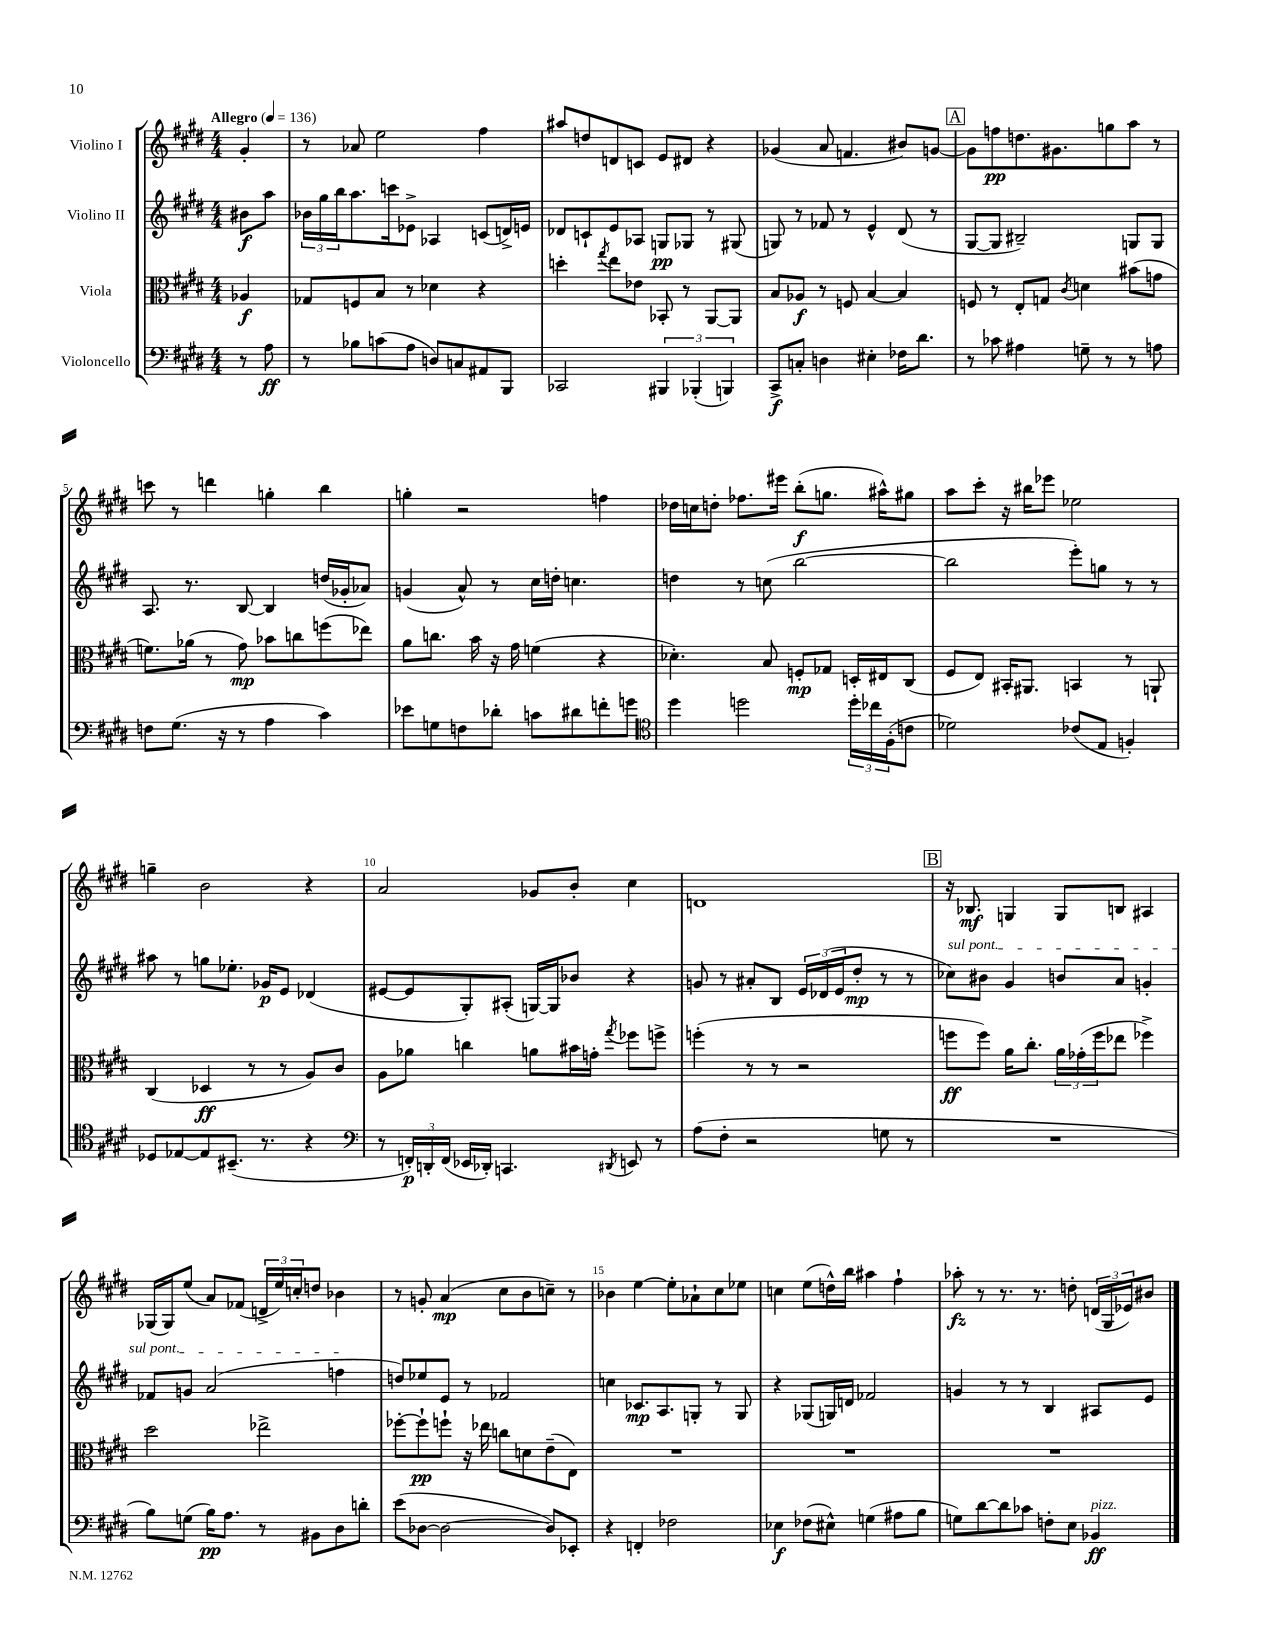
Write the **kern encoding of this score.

**kern	**kern	**kern	**kern
*staff4	*staff3	*staff2	*staff1
*clefF4	*clefC3	*clefG2	*clefG2
*k[f#c#g#d#]	*k[f#c#g#d#]	*k[f#c#g#d#]	*k[f#c#g#d#]
*M4/4	*M4/4	*M4/4	*M4/4
*MM136	*MM136	*MM136	*MM136
8r	4A-/	8b#\L	4g#'/
8A\	.	8aa\J	.
=	=	=	=
8r	8G-/L	24b-\LL	8r
.	.	24gg#\	.
.	.	24bb\J	.
8B-\L	8F/	8.aa\	8a-/
(8c\	8B/J	.	2ee\
.	.	16ccc\k	.
8A\J	8r	8e-^\J	.
8D/L)	4d-\	4A-/	.
8C/	.	.	.
8AA#/	4r	(8c/L	4ff#\
8BBB/J	.	16d^/L)	.
.	.	16e/JJ	.
=	=	=	=
2CC-/	4dd'\	8d-/L	8aa#/L
.	.	8c`/	8dd/
.	8qgg#/	.	.
.	8ee\L	8e/	8d/
.	8e-\J	8A-/J	8c/J
6BBB#/	8BB-'/	8G/L	8e/L
.	8r	8G-/J	8d#/J
(6BBB-'/	.	.	.
.	[8AA/L	8r	4r
6BBB/)	.	.	.
.	8AA/]J	(8G#/	.
=	=	=	=
8CC#^/L	8B/L	8G/)	(4g-/
8C'/J	8A-/J	8r	.
4D\	8r	8f-/	8a/
.	8F/	8r	4.f/
4E#'\	[4B/	4e^^/	.
16F-\LK	4B/]	(8d#/	8b#/L)
8.d#\J	.	.	.
.	.	8r	[8g/J
=	=	=	=
8r	8F/	[8G#/L	8g\]L
8c-\	8r	8G#/]J	8ff\
4A#\	8E'/L	2B#~/)	8.dd\
.	8G/J	.	.
.	.	.	8.g#\
.	8qc#/	.	.
8G~\	4d\	.	.
8r	.	.	8gg\
8r	(8b#\L	8G/L	8aa\J
8A\	8g\J	8G/J	8r
=	=	=	=
8F\L	8.f\L)	8.A/	8ccc\
(8.G#\J	.	.	8r
.	(16a-\Jk	8.r	.
.	8r	.	4ddd\
16r	.	.	.
8r	8g#\)	[8B/	.
4A\	8b-\L	4B/]	4gg'\
.	8cc\	.	.
4c#\)	(8ff\	(16dd/LL	4bb\
.	.	16g-'/J	.
.	8ee-\J)	8a-/J)	.
=	=	=	=
8e-\L	8a\L	(4g/	4gg'\
8G\	8.cc\J	.	.
8F\	.	8a^^/)	2r
.	16b\	.	.
8d-'\J	16r	8r	.
.	16g#\	.	.
8c\L	(4f\	16cc#\LL	.
.	.	16dd'\JJ	.
8d#\	.	4.cc\	.
8f'\	4r	.	4ff\
8g\J	.	.	.
=	=	=	=
*clefC4	*	*	*
4dd#\	4.d-'\)	4dd\	16dd-\LL
.	.	.	16cc\J
.	.	.	8dd'\J
2dd\	.	8r	8.ff-\L
.	8B/	(8cc\	.
.	.	.	16eee#\Jk
.	8F'/L	[2bb\	(8bb'\L
.	8G-/J	.	8.gg\J
24dd'\LL	16D'/LL	.	.
24cc-\	.	.	.
.	16E#/J	.	16aa#^^\LK)
(24F#'\J	.	.	.
8c\J	(8C#/J	.	8gg#\J
=	=	=	=
2d-\)	8F#/L	2bb\]	8aa\L
.	8E/J)	.	8ccc#'\J
.	16BB#'/LK	.	16r
.	8.AA#/J	.	16bb#\LK
.	.	.	8eee-\J
(8c-/L	4BB/	8eee'\L)	2ee-\
8E/J	.	8gg\J	.
4F'/)	8r	8r	.
.	8AA`/	8r	.
=	=	=	=
8D-/L	(4C#/	8aa#\	4gg~\
[8E-/	.	8r	.
8E-/]	4D-/	8gg\L	2b\
(8.BB#~/J	.	8.ee-'\J	.
.	8r	.	.
8.r	.	16g-/LK	.
.	8r	8e/J	.
4r	8A/L)	(4d-/	4r
.	8c#/J	.	.
=	=	=	=
*clefF4	*	*	*
8r	8A\L	[8e#/L	2a/
24FF'/LL)	8a-\J	8e#/]	.
24DD'/	.	.	.
(24FF/JJ	.	.	.
16EE-/LL	4cc\	8G#'/)	.
16DD-'/JJ)	.	.	.
4.CC/	.	(8A#'/J	.
.	8a\L	[16G/LL)	8g-/L
.	.	16G/]J	.
.	16b#\L	8b-/J	8b'/J
.	16g'\JJ	.	.
8qDD#/	8qgg#/	.	.
8EE/	8ff-\L	4r	4cc#\
8r	8ff^\J	.	.
=	=	=	=
(8A\L	(4ff'\	8g/	1d
8F#'\J	.	8r	.
2r	8r	8a#'/L	.
.	8r	8B/J	.
.	2r	24e/LL	.
.	.	(24d-/	.
.	.	24e/J	.
.	.	8dd#'/J	.
8G\	.	8r	.
8r	.	8r	.
=	=	=	=
1r	8ff\L	8cc-\L)	16r
.	.	.	8.B-/
.	8ff\J)	8b#\J	.
.	16a\LK	4g#/	4G/
.	8.cc#'\J	.	.
.	24a\LL	8b/L	8G/L
.	(24g-'\	.	.
.	24ff\J	.	.
.	8ee-\J	8a/J	8B/J
.	4ff-^\)	4g'/	4A#/
=	=	=	=
8B\L)	2dd#\	8f-/L	(16G-/LL
.	.	.	16G-/J)
(8G\J	.	8g/J	(8ee/J
16B\LK)	.	(2a/	8a/L)
8.A\J	.	.	.
.	.	.	(8f-/J
8r	2ee-^\	.	24d^/LL
.	.	.	24ee/)
.	.	.	24cc'/J
8BB#\L	.	.	8dd/J
8D#\	.	4ff\	4b-\
8d'\J	.	.	.
=	=	=	=
(8e\L	[8ff-'\L	8dd/L)	8r
[8D-\J	8ff-`\]	8ee-/	8g'/
2D-\_	8ff`\J	8e/J	(4a/
.	16r	8r	.
.	16ee-\	.	.
.	8cc\L	2f-/	8cc#\L
.	8d\	.	8b\
8D-/]L)	(8e~\	.	8cc~\J)
8EE-'/J	8E\J)	.	8r
=	=	=	=
4r	1r	4cc\	4b-\
4FF'/	.	8.c-/L	[4ee\
.	.	8.A/	.
2F-\	.	.	8ee'\]L
.	.	8G'/J	8a-`\
.	.	8r	8cc#\
.	.	8G/	8ee-\J
=	=	=	=
4E-\	1r	4r	4cc\
(8F-\L	.	(8G-/L	(8ee\L
8E#^^\J)	.	16G/L)	16dd^^\L)
.	.	16d/JJ	16bb\JJ
(4G\	.	2f-/	4aa#\
8A#\L	.	.	4ff#`\
8B\J	.	.	.
=	=	=	=
8G\L)	1r	4g/	8aa-'\
[8d#\	.	.	8r
8d#\]	.	8r	8.r
8c-\J	.	8r	.
.	.	.	8.r
8F'\L	.	4B/	.
8E\J	.	.	8dd'\
4BB-/	.	8A#/L	(24d/LL
.	.	.	24G#/
.	.	.	24e-/J)
.	.	8e/J	8b#/J
==	==	==	==
*-	*-	*-	*-
